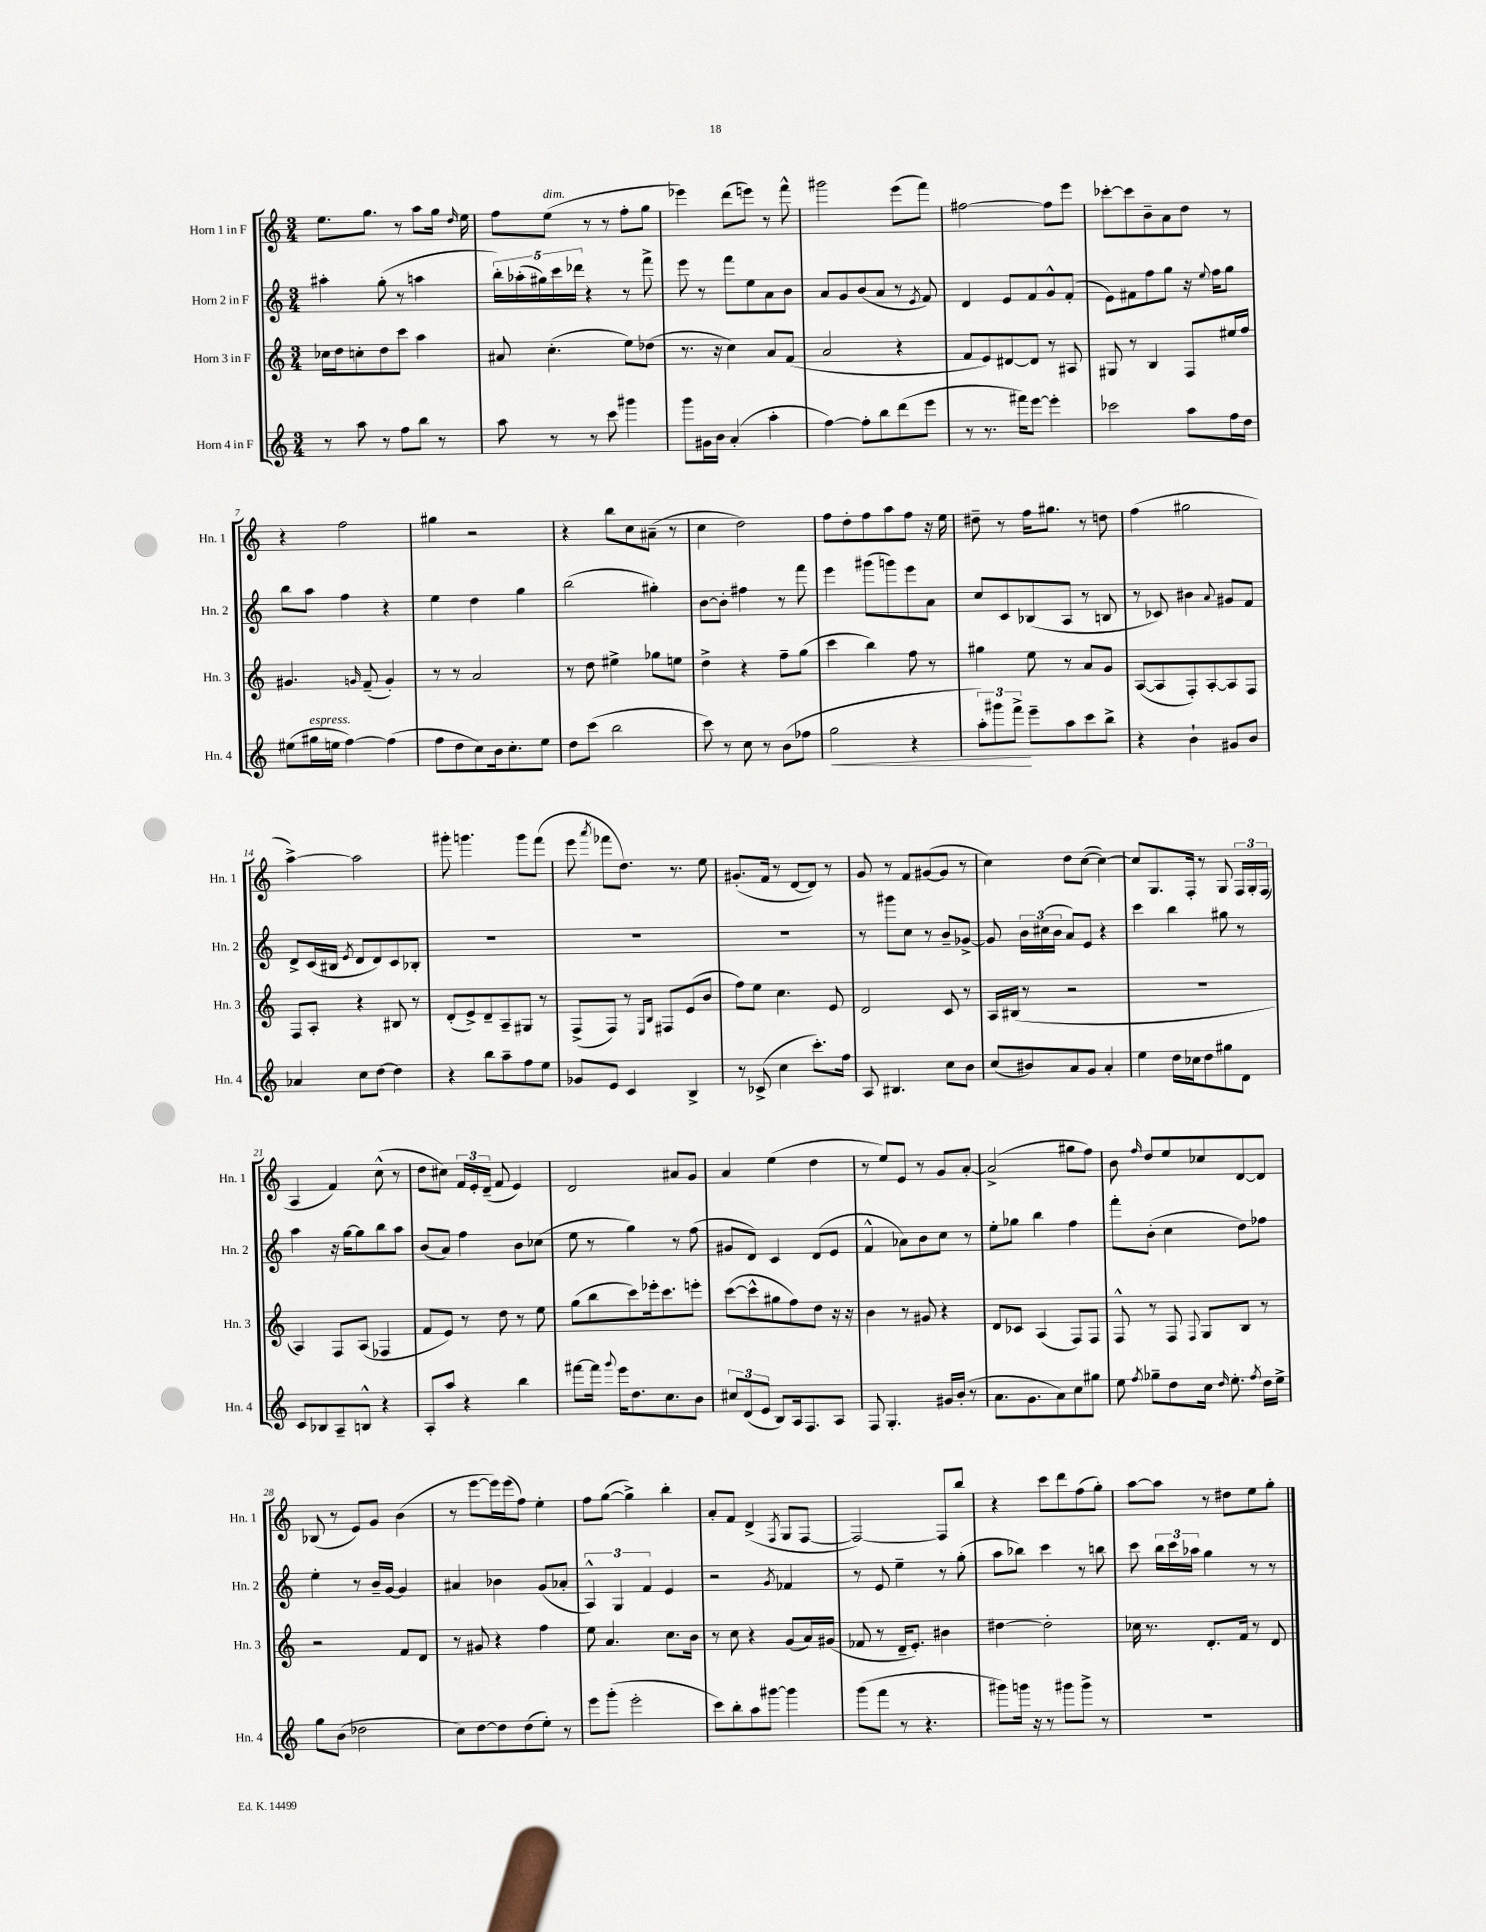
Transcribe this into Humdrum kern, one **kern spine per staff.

**kern	**dynam	**kern	**kern	**kern
*part4	*part4	*part3	*part2	*part1
*staff4	*staff4	*staff3	*staff2	*staff1
*I"Horn 4 in F	*	*I"Horn 3 in F	*I"Horn 2 in F	*I"Horn 1 in F
*I'Hn. 4	*	*I'Hn. 3	*I'Hn. 2	*I'Hn. 1
*clefG2	*	*clefG2	*clefG2	*clefG2
*k[]	*	*k[]	*k[]	*k[]
*M3/4	*	*M3/4	*M3/4	*M3/4
=1	=1	=1	=1	=1
8r	.	16cc-X\LL	4aa#X'\	8.ee\L
.	.	16dd\J	.	.
8aa\	.	8ccn'\	.	.
.	.	.	.	8.gg\J
8r	.	8dd\	(8gg'\	.
8ff\L	.	8ccc\J	8r	8r
8bb\J	.	4aa\	4aan\	8aa\L
8r	.	.	.	16gg\Jk
.	.	.	.	16qqdd/
.	.	.	.	16ee\
=2	=2	=2	=2	=2
8aa\	.	8a#X/	20bb'\LL)	8ff\L
.	.	.	(20aa-X'\	.
.	.	.	20gg#X\)	.
!	!	!	!	!LO:TX:a:i:t=dim.
8r	.	(4.cc'\	.	(8ee\J
.	.	.	20ccc\	.
.	.	.	20ddd-X\JJ	.
8r	.	.	4r	8r
8ccc\	.	.	.	8r
4ggg#X\	.	8ee\L)	8r	8ff'\L
.	.	(8dd-X\J	8fff^\	8gg\J
=3	=3	=3	=3	=3
8ggg\L	.	8.r	8eee\	4eee-X\)
16g#X\L	.	.	8r	.
16b\JJ	.	16r	.	.
(4a'/	.	4cc\)	8fff\L	(8ddd\L
.	.	.	8ee\	8eeen\J)
4aa'\	.	8a/L	8a\	8r
.	.	(8f/J	8b\J	8fff^^\
=4	=4	=4	=4	=4
[4ff\)	.	2a/	8a/L	2ggg#X\
.	.	.	8g/	.
8ff'\L]	.	.	(8b/	.
8bb\	.	.	8a/J	.
(8ddd\	.	4r	8r	(8eee\L
.	.	.	8qe/	.
8eee\J	.	.	8f/)	8fff\J)
=5	=5	=5	=5	=5
8r	.	8f/L	4d/	[2ff#X\
8.r	.	8e/)	.	.
.	.	[8d#X/	8e/L	.
16fff#X\KL)	.	.	.	.
[8eee\J	.	8d#/J]	8f/	.
4eee'\]	.	8r	8g^^/	8ff#\L]
.	.	8A#X/	(8f'/J	8eee\J
=6	=6	=6	=6	=6
2ccc-X\	.	8G#X/	8e\L)	[8ccc-X'\L
.	.	8r	8f#X\	8ccc-\]
.	.	4B/	8ff\	8b~\
.	.	.	8gg\J	8a\
8aa\L	.	8F/L	16r	8dd\J
.	.	.	8qqee/	.
.	.	.	16ff\KL	.
16ff\L	.	16ee#X/L	8gg\J	8r
16dd\JJ	.	16ff/JJ	.	.
!!LO:LB:g=z
=7	=7	=7	=7	=7
(8ee#X\L	.	4.g#X/	8bb\L	4r
!LO:TX:a:i:t=espress.	!	!	!	!
16gg#X\L	.	.	8aa\J	.
16een\JJ	.	.	.	.
[4ff\)	.	.	4ff\	2ff\
.	.	16qqgn/	.	.
.	.	(8f~/	.	.
(4ff\]	.	4g'/)	4r	.
=8	=8	=8	=8	=8
8ff\L	.	8r	4ee\	4gg#X\
8dd\	.	8r	.	.
8cc\)	.	2a/	4dd\	2r
16b\k	.	.	.	.
8.cc'\	.	.	.	.
.	.	.	4gg\	.
8ee\J	.	.	.	.
=9	=9	=9	=9	=9
8dd\L	.	8r	(2bb\	4r
(8ccc\J	.	8dd\	.	.
2bb\	.	4ee#X^\	.	8bb\L
.	.	.	.	8cc\
.	.	8gg-X\L	4gg#X'\)	(8a#X~\J
.	.	8een\J	.	8r
=10	=10	=10	=10	=10
8ccc\)	.	4dd^\	[8b\L	4cc\
8r	.	.	8b'\J]	.
8cc\	.	4r	4ff#X\	2dd\)
8r	.	.	.	.
(8b\L	.	8ff~\L	8r	.
8ff-X\J	.	(8gg\J	8fff\	.
=11	=11	=11	=11	=11
!	!LO:HP:b	!	!	!
2gg\	<	4ccc\	4eee\	8ff\L
.	.	.	.	8dd'\
.	.	4bb\)	(8ggg#X\L	8ff\
.	.	.	8gggn\)	8aa\
4r	.	8ff\	8eee\	8ff\J
.	.	8r	8a\J	16r
.	.	.	.	16ee\
=12	=12	=12	=12	=12
12aa'\L)	.	4gg#X\	8cc/L	8dd#X~\
12ggg#X\	.	.	.	.
.	.	.	8c/	8r
12fff^\J	.	.	.	.
8eee~\L	[	8ee\	(8B-X/	16ff\KL
.	.	.	.	8.gg#X\J
8aa\	.	8r	8A/J	.
8ccc\	.	8a/L	8r	8r
8bb^\J	.	8g/J	8Bn/	8ddn\
=13	=13	=13	=13	=13
4r	.	([8A/L	8r	(4ff\
.	.	8A/]	8c-X/)	.
4b`\	.	8F'/)	4b#X\	2gg#X\
.	.	[8A'/	.	.
.	.	.	8qqa/	.
8g#X/L	.	8A/]	8g#X/L	.
8b/J	.	8F/J	8f/J	.
!!LO:LB:g=z
=14	=14	=14	=14	=14
4a-X/	.	8F/L	8d^/L	[4aa^\)
.	.	8A'/J	(16c/L	.
.	.	.	16B#X/JJ	.
.	.	.	8qe/	.
8cc\L	.	4r	8d/L	2aa\]
[8dd\J	.	.	8d/)	.
4dd\]	.	8B#X/	8c/	.
.	.	8r	8B-X'/J	.
=15	=15	=15	=15	=15
4r	.	(8d'/L	2.r	8ggg#X'\
.	.	8e^/)	.	4.gggn\
8bb\L	.	8d~/	.	.
8aa~\	.	8A~/	.	.
8ff\	.	8G#X/J	.	8ggg\L
8ee\J	.	8r	.	(8fff\J
=16	=16	=16	=16	=16
8g-X/L	.	(8F^/L	2.r	8eee\
.	.	.	.	8qaaa/
8e/J	.	8F/J)	.	8fff-X\L
4c/	.	8r	.	8.dd\J)
.	.	16qqE/LL	.	.
.	.	16qqB/JJ	.	.
.	.	8F#X/L	.	.
.	.	.	.	8.r
4B^/	.	(8e/	.	.
.	.	8b/J	.	8ee\
=17	=17	=17	=17	=17
8r	.	8ff\L)	2.r	(8.g#X'/L
(8c-X^/	.	8ee\J	.	.
.	.	.	.	16f/Jk
4cc\	.	4.cc\	.	8r
.	.	.	.	[8d/L
8.ccc'\L)	.	.	.	8d/J])
.	.	8e/	.	8r
16ff\Jk	.	.	.	.
=18	=18	=18	=18	=18
8A/	.	2d/	8r	8g/
4.B#X/	.	.	8ggg#X\L	8r
.	.	.	8cc\J	8f/L
.	.	.	8r	([8g#X/
8cc\L	.	8c/	8b~/L	8g#/J]
8b\J	.	8r	[8g-X^/J	8r
=19	=19	=19	=19	=19
(8cc/L	.	16A/LL	8g-/]	4cc\)
.	.	(16B#X/JJ	.	.
8b#X/)	.	8r	24b\LL	.
.	.	.	(24cc#X\	.
.	.	.	24b\JJ	.
8a/	.	2r	8a/L)	8dd\L
8g/J	.	.	8e/J	([8cc\J
4a'/	.	.	4r	4cc\_)
=20	=20	=20	=20	=20
4ee\	.	2.r	4ccc\	8cc/L]
.	.	.	.	8.G/
16dd\LL	.	.	4bb\	.
16cc-X\J	.	.	.	16F'/Jk
8dd\	.	.	.	8r
8gg#X\	.	.	8gg#X\	8G/
8d\J	.	.	8r	24F/LL
.	.	.	.	24G'/
.	.	.	.	(24F/JJ
!!LO:LB:g=z
=21	=21	=21	=21	=21
8c/L	.	4A/)	4aa\	4A/
8B-X/	.	.	.	.
8A~/	.	8F/L	16r	4f/)
.	.	.	[16gg\KL	.
8Bn^^/J	.	(8A/J	8gg\]	.
4r	.	4F-X/	8bb\	(8cc^^\
.	.	.	8aa\J	8r
=22	=22	=22	=22	=22
8A'/L	.	8f/L	(8b/L	8dd\L
8aa/J	.	8e/J)	8a/J)	8cc#X\J)
4r	.	8r	4ff\	24f/LL
.	.	.	.	24e'/
.	.	.	.	(24d~/JJ
.	.	8dd\	.	8f/
4bb\	.	8r	8b\L	4e/)
.	.	8ee\	(8cc-X\J	.
=23	=23	=23	=23	=23
[8fff#X\L	.	(8gg\L	8ee\	2d/
16fff#\Jk]	.	8bb\	8r	.
8qqggg/	.	.	.	.
16eee\KL	.	.	.	.
8.dd\	.	8ccc\)	4gg\)	.
.	.	16eee-X'\k	.	.
8.cc\	.	8.ccc\	.	.
.	.	.	8r	8a#X/L
8b\J	.	8eeen'\J	(8ff\	8g/J
=24	=24	=24	=24	=24
12cc#X/L	.	([8ccc\L	8g#X/L	4a/
(12d/	.	.	.	.
.	.	8ccc^^\]	8d/J)	.
12e/J	.	.	.	.
8B/L)	.	8gg#X\	4c/	(4ee\
16A/k	.	8ff\)	.	.
8.F/	.	.	.	.
.	.	8dd\J	(8d/L	4dd\
8A/J	.	16r	8e/J	.
.	.	16r	.	.
=25	=25	=25	=25	=25
8F/	.	4b\	4f^^/	8r
4.G'/	.	.	.	8ee/L)
.	.	8r	8a-X\L)	8e/J
.	.	8g#X/	8b\	8r
16g#X/LL	.	4r	8cc\J	8g/L
(16b'/JJ	.	.	.	.
8r	.	.	8r	[8a'/J
=26	=26	=26	=26	=26
8.a\L	.	8d/L	8ee'\L	(2a^/]
.	.	8c-X/J	8gg-X\J	.
8.g\	.	.	.	.
.	.	(4A/	4bb\	.
8a\)	.	.	.	.
8cc\	.	8F/L)	4ff\	8gg#X\L
8gg#X\J	.	8F/J	.	8ff\J)
=27	=27	=27	=27	=27
8ee\	.	8F^^/	8fff'\L	8b\
8qff/	.	.	.	16qqff/
8gg-X~\L	.	8r	(8b'\J	8dd/L
8dd\	.	8F/	4cc\	8ee/
.	.	8qqF/	.	.
16cc\Jk	.	8G/L	.	8cc-X/
16qqdd/	.	.	.	.
8.ee'\	.	.	.	.
.	.	8B/J	8dd\L)	[8d/
8qff/	.	.	.	.
16dd\LL	.	8r	8ff-X\J	8d/J]
16ee^\JJ	.	.	.	.
!!LO:LB:g=z
=28	=28	=28	=28	=28
8gg\L	.	2r	4ee'\	(8B-X/
(8b\J	.	.	.	8r
2dd-X\	.	.	8r	8e/L)
.	.	.	16b~/LL	8g/J
.	.	.	[16g/JJ	.
.	.	8f/L	4g/]	(4b\
.	.	8d/J	.	.
=29	=29	=29	=29	=29
8cc\L)	.	8r	4a#X/	8r
[8dd\	.	8g#X/	.	[8eee\L
8dd\]	.	4r	4b-X\	16eee\L])
.	.	.	.	(16eee\J
(8dd\	.	.	.	8ff\J)
8ee'\J)	.	4ff\	(8g/L	4ee'\
8r	.	.	8a-X'/J	.
=30	=30	=30	=30	=30
8eee\L	.	8ee\	6A^^/)	8ff\L
(8ggg'\J	.	4.a/	.	([8gg\J
.	.	.	6G/	.
2eee'\	.	.	.	4gg^\])
.	.	.	6f/	.
.	.	8.cc\L	4e/	4bb'\
.	.	16b\Jk	.	.
=31	=31	=31	=31	=31
8ccc\L)	.	8r	2r	8a'/L
8bb'\	.	8cc\	.	8f/J
8aa\	.	4r	.	(4d^/
[8ggg#X\J	.	.	.	.
.	.	.	8qg/	8qF/
4ggg#\]	.	(8g/L	4f-X/	8G/L
.	.	16a/L)	.	[8F/J
.	.	(16g#X/JJ	.	.
=32	=32	=32	=32	=32
(8ggg\L	.	8f-X/	8r	2F/_)
8fff\J	.	8r	8e/	.
8r	.	16d~/KL	4ee~\	.
.	.	8.e'/J)	.	.
4.r	.	.	.	.
.	.	4b#X\	8r	8F/L]
.	.	.	(8gg'\	8bb/J
=33	=33	=33	=33	=33
8ggg#X\L)	.	[4dd#X\	8aa\L	4r
16gggn\Jk	.	.	8bb-X\J)	.
16r	.	.	.	.
8r	.	2dd#'\]	4ccc\	8ccc\L
8ggg#X\L	.	.	.	8ddd\
8ggg#^\J	.	.	8r	(8ff\
8r	.	.	8bbn\	8gg'\J)
=34	=34	=34	=34	=34
2.r	.	16cc-X\	8ccc\	[8aa\L
.	.	8.r	.	.
.	.	.	24bb\LL	8aa\J]
.	.	.	24ccc\	.
.	.	.	24aa-X\JJ	.
.	.	8.d'/L	4gg\	8r
.	.	.	.	8dd#X\L
.	.	16f/Jk	.	.
.	.	8r	8r	8ee\
.	.	8d/	8r	8gg'\J
==	==	==	==	==
*-	*-	*-	*-	*-
